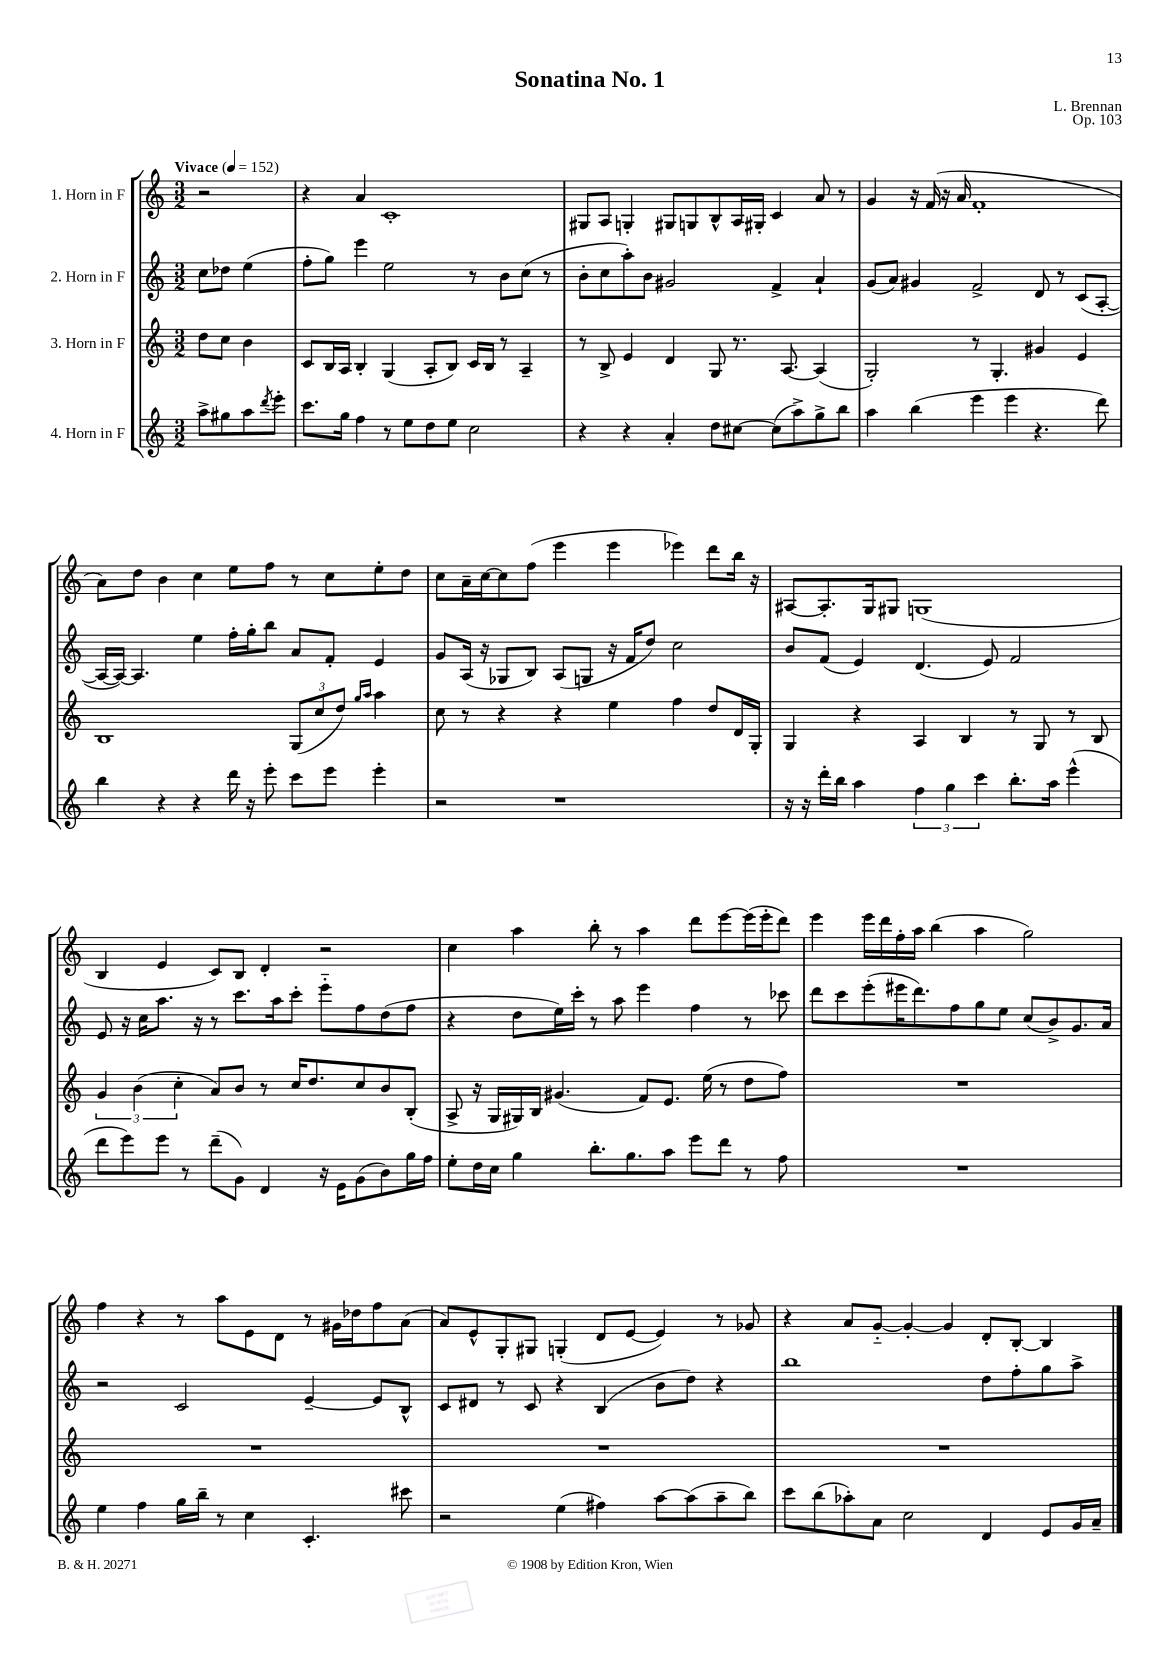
\header { title = "Sonatina No. 1" composer = "L. Brennan" opus = "Op. 103" }
<<
\new StaffGroup <<
\new Staff = "s0" \with { instrumentName = "1. Horn in F" } {
    \clef treble \key c \major \numericTimeSignature \time 3/2 \partial 2 \tempo "Vivace" 4 = 152
    r2 |
    r4 a'4 c'1-. |
    gis8 a8 g4-. gis8 g8 b8-^ a16 gis16-. c'4 a'8 r8 |
    g'4 r16 f'16( r16 a'16 f'1-. |
    a'8) d''8 b'4 c''4 e''8 f''8 r8 c''8 e''8-. d''8 |
    c''8 a'16-- c''16~ c''8 f''8( e'''4 e'''4 ees'''4) d'''8 b''16 r16 |
    ais8~ ais8.-. g16 gis8 g1( |
    b4 e'4 c'8) b8 d'4-. r2 |
    c''4 a''4 b''8-. r8 a''4 d'''8 e'''8~ e'''16( e'''16-. d'''8) |
    e'''4 e'''16 d'''16 f''16-. a''16 b''4( a''4 g''2) |
    f''4 r4 r8 a''8 e'8 d'8 r8 gis'16 des''16 f''8 a'8( |
    a'8) e'8-^ g8-. gis8 g4-.( d'8 e'8~ e'4) r8 ges'8 |
    r4 a'8 g'8~-_ g'4~-. g'4 d'8-. b8~-. b4 \bar "|." |
}
\new Staff = "s1" \with { instrumentName = "2. Horn in F" } {
    \clef treble \key c \major \numericTimeSignature \time 3/2 \partial 2
    c''8 des''8 e''4( |
    f''8-. g''8) e'''4 e''2 r8 b'8 c''8( r8 |
    b'8-. c''8 a''8-.) b'8 gis'2 f'4-> a'4-! |
    g'8( a'8) gis'4 f'2-> d'8 r8 c'8( a8~-. |
    a16~ a16~) a4. e''4 f''16-. g''16-. b''8 a'8 f'8-. e'4 |
    g'8 a16( r16 ges8 b8) a8( g8 r16 f'16 d''8) c''2 |
    b'8 f'8( e'4) d'4.( e'8) f'2 |
    e'8 r16 c''16 a''8. r16 r8 c'''8. a''16 c'''8-. e'''8-_ f''8 d''8( f''8 |
    r4 d''8 e''16) c'''16-. r8 a''8 e'''4 f''4 r8 ces'''8 |
    d'''8 c'''8 e'''8-.( eis'''16 d'''8.) f''8 g''8 e''8 c''8( b'8->) g'8. a'16 |
    r2 c'2 e'4~-- e'8 b8-^ |
    c'8 dis'8 r8 c'8 r4 b4( b'8 d''8) r4 |
    b''1 d''8 f''8-. g''8 a''8-> \bar "|." |
}
\new Staff = "s2" \with { instrumentName = "3. Horn in F" } {
    \clef treble \key c \major \numericTimeSignature \time 3/2 \partial 2
    d''8 c''8 b'4 |
    c'8 b16 a16 b4-. g4( a8-. b8) c'16 b16 r8 a4-- |
    r8 b8-> e'4 d'4 g8 r8. a8.~ a4( |
    g2-.) r8 g4.-. gis'4 e'4 |
    b1 \tuplet 3/2 { g8( c''8 d''8) } \grace { g''16 a''16 } a''4 |
    c''8 r8 r4 r4 e''4 f''4 d''8 d'16 g16-. |
    g4 r4 a4 b4 r8 g8 r8 b8 |
    \tuplet 3/2 { g'4 b'4( c''4-. } a'8) b'8 r8 c''16 d''8. c''8 b'8 b8-.( |
    a8-> r16 g16 gis16) b16 gis'4.( f'8) e'8. e''16( r8 d''8 f''8) |
    R1. |
    R1. |
    R1. |
    R1. \bar "|." |
}
\new Staff = "s3" \with { instrumentName = "4. Horn in F" } {
    \clef treble \key c \major \numericTimeSignature \time 3/2 \partial 2
    a''8-> gis''8 a''8 \acciaccatura { d'''8 } e'''8-. |
    c'''8. g''16 f''4 r8 e''8 d''8 e''8 c''2 |
    r4 r4 a'4-. d''8 cis''8~ cis''8( a''8->) g''8-> b''8 |
    a''4 b''4( e'''4 e'''4 r4. d'''8) |
    b''4 r4 r4 d'''16 r16 e'''8-. c'''8 e'''8 e'''4-. |
    r2 r1 |
    r16 r16 d'''16-. b''16 a''4 \tuplet 3/2 { f''4 g''4 c'''4 } b''8.-. a''16 e'''4-^( |
    d'''8 e'''8) e'''8 r8 d'''8--( g'8) d'4 r16 e'16 g'8( b'8) g''16 f''16 |
    e''8-. d''16 c''16 g''4 b''8.-. g''8. a''8 e'''8 d'''8 r8 f''8 |
    R1. |
    e''4 f''4 g''16 b''16-- r8 c''4 c'4.-. cis'''8 |
    r2 e''4( fis''4) a''8~ a''8( a''8-- b''8) |
    c'''8 b''8( aes''8-.) a'8 c''2 d'4 e'8 g'16 a'16-- \bar "|." |
}
>>
>>
\layout { \context { \Score \remove "Bar_number_engraver" } }
